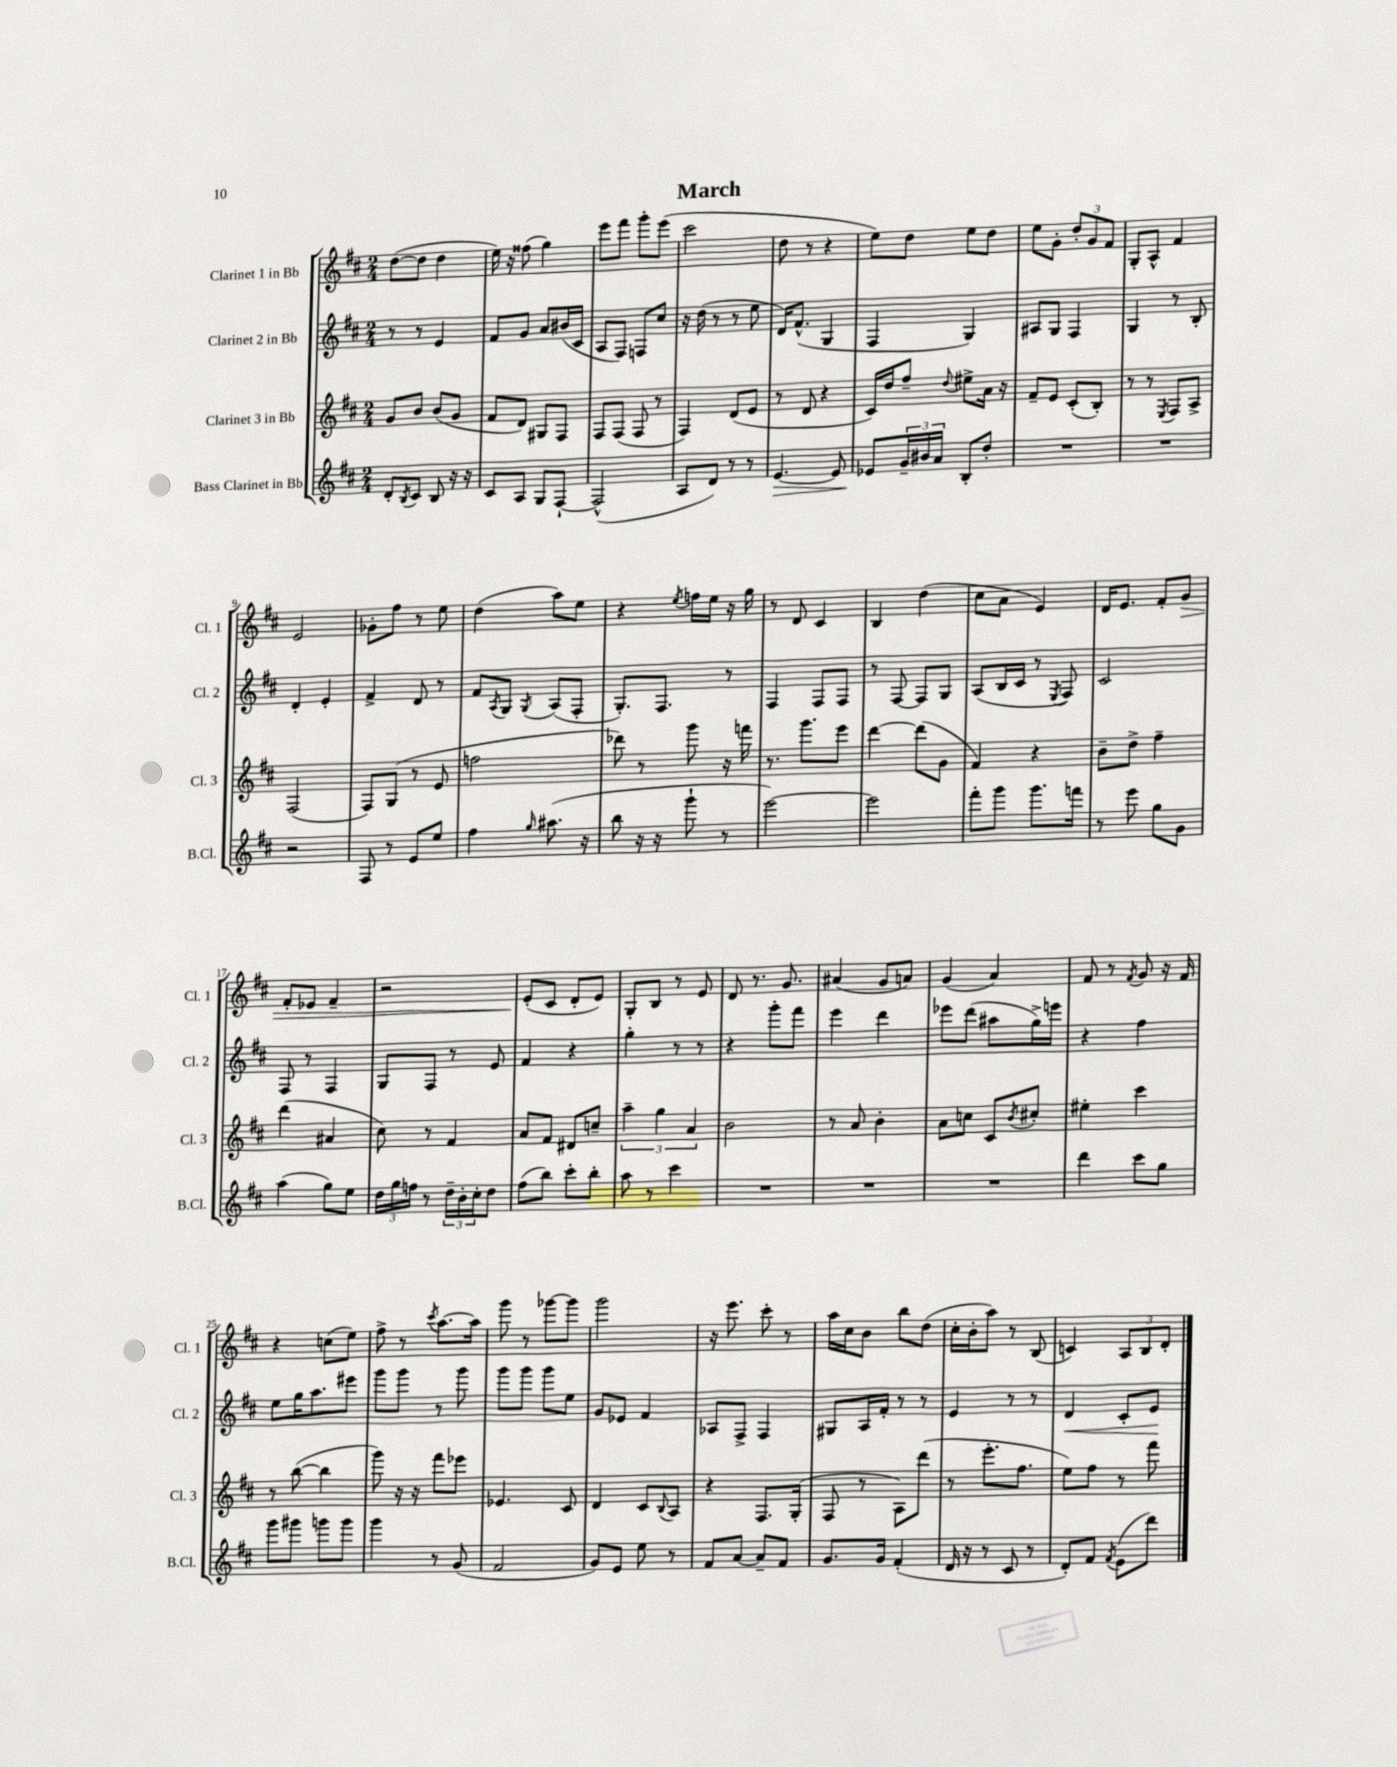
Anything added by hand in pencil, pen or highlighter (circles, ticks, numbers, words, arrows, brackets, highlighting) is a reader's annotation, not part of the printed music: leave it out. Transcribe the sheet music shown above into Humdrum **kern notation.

**kern	**kern	**kern	**kern
*staff4	*staff3	*staff2	*staff1
*clefG2	*clefG2	*clefG2	*clefG2
*k[f#c#]	*k[f#c#]	*k[f#c#]	*k[f#c#]
*M2/4	*M2/4	*M2/4	*M2/4
8d'/L	8g/L	8r	([8dd\L
8qB/	.	.	.
8c#/J	8b/J	8r	8dd\]J
8B/	(8b/L	4e/	4dd\
16r	8g/J	.	.
16r	.	.	.
=	=	=	=
8c#/L	8f#/L	8f#/L	16ee\)
.	.	.	16r
8A/J	8d/J)	8g/J	(8ff##\
8G/L	8G#/L	8a/L	4gg\)
[8F#`/J	8F#/J	(16b#/L	.
.	.	16c#/JJ	.
=	=	=	=
(2F#^^/]	8F#/L	8A/L	8eee\L
.	(8F#/J	8F#/J)	8fff#\J
.	8F#/	8F/L	8ggg'\L
.	8r	8cc#/J	(8eee\J
=	=	=	=
8A/L	4F#/)	16r	2ccc#\
.	.	(16dd\	.
8d/J)	.	8r	.
8r	(8d/L	8r	.
8r	8e/J	8ee\	.
=	=	=	=
[4.e/	8r	16d/LK)	8dd\
.	.	(8.f#^^/J	.
.	8d/	.	8r
.	4r	4G/	4r
8e/]	.	.	.
=	=	=	=
8e-/L	16c#/LL)	4F#/	8ee\L)
.	16dd/J	.	.
24g~/L	8ff#~/J	.	8dd\J
24b#/	.	.	.
24a/JJ	.	.	.
.	8qqdd/	.	.
8B'/L	8ee#^\L	4G/)	8ee\L
8dd'/J	16a\Jk	.	8dd\J
.	16r	.	.
=	=	=	=
2r	8f#~/L	8A#/L	8ee\L
.	8e/J	8G/J	8g'\J
.	(8c#'/L	4F#/	12dd'/L
.	.	.	12g/
.	8B'/J)	.	.
.	.	.	12f#/J
=	=	=	=
2r	8r	4G/	8G'/L
.	8r	.	8A^^/J
.	8qE/	.	.
.	8F#/L	8r	4f#/
.	8A^/J	8B'/	.
=	=	=	=
2r	(2F#/	4d'/	2e/
.	.	4e'/	.
=	=	=	=
8F#/	8F#/L)	4f#^/	8g-'\L
8r	(8G/J	.	8ff#\J
8e/L	8r	8d/	8r
8ee/J	8e/	8r	8ee\
=	=	=	=
4ff#\	2ff\	8f#/L	(4dd\
.	.	8qA/	.
.	.	8G/J	.
16qqgg/	.	8qG/	.
(8.aa#\	.	(8A/L	8aa\L)
.	.	8F#'/J	8ee\J
16r	.	.	.
=	=	=	=
8bb\	8ddd-\)	8.G'/L)	4r
16r	8r	.	.
16r	.	8.F#/J	.
.	.	.	8qee/
8ggg`\	8ggg\	.	16ff\LL
.	.	.	16ee\JJ
8r	16r	8r	16r
.	16fff\	.	16gg\
=	=	=	=
[2eee\)	8.r	4F#/	8r
.	.	.	8d/
.	8.ggg\L	.	.
.	.	8F#/L	4c#/
.	8eee\J	8F#/J	.
=	=	=	=
2eee\]	[4ddd\	8r	4B/
.	.	[8F#/	.
.	(8ddd\]L	8F#/]L	(4dd\
.	8g\J	8G/J	.
=	=	=	=
8fff#'\L	4f#/)	(8A/L	8cc#\L
8ggg\J	.	16B/L	8a\J
.	.	16c#/JJ	.
8.ggg\L	4r	8r	4e/)
.	.	8qE/	.
.	.	8F#/)	.
16fff\Jk	.	.	.
=	=	=	=
8r	8b~\L	2c#/	16d/LK
.	.	.	8.e/J
8eee\	8dd^\J	.	.
8gg\L	4ff#~\	.	8f#'/L
8g\J	.	.	8g/J
=	=	=	=
(4aa\	(4ddd\	8F#/	8f#'/L
.	.	8r	8e-/J
8gg\L)	4a#/	4F#/	4f#~/
8ee\J	.	.	.
=	=	=	=
24dd\LL	8cc#\)	8G/L	2r
24gg\	.	.	.
24ff\JJ	.	.	.
8r	8r	8F#/J	.
24dd~\LL	4f#/	8r	.
24b'\	.	.	.
24cc#'\J	.	.	.
8dd\J	.	8e/	.
=	=	=	=
(8ff#\L	8a/L	4f#/	(8e'/L
8bb\J)	8f#/J	.	8c#/J
8ccc#'\L	8d#/L	4r	8d'/L
8bb'\J	8cc~/J	.	8e/J)
=	=	=	=
8aa\	6aa~\	4gg'\	8G'/L
8r	.	.	8B/J
.	6gg\	.	.
4ccc#\	.	8r	8r
.	6a/	.	.
.	.	8r	8e/
=	=	=	=
2r	2b\	4r	8d/
.	.	.	8.r
.	.	8ggg'\L	.
.	.	.	8.g/
.	.	8fff#\J	.
=	=	=	=
2r	8r	4eee\	(4a#/
.	8a/	.	.
.	4b'\	4ddd\	8g/L
.	.	.	8a/J)
=	=	=	=
2r	8a\L	8eee-\L	(4g/
.	8cc\J	(8ddd\J	.
.	8c#/L	8aa#\L	4a/)
.	8qb/	.	.
.	8cc#'/J	16gg^\L)	.
.	.	16eee\JJ	.
=	=	=	=
4ddd\	4ee#'\	4r	8f#/
.	.	.	8r
.	.	.	8qf#/
8ccc#\L	4ccc#\	4ff#\	8g/
8gg\J	.	.	16r
.	.	.	16f#/
=	=	=	=
8ggg\L	8r	8ee\L	4r
8ggg#\J	([8bb\	16gg\K	.
.	.	8.aa\	.
8ggg\L	4bb\]	.	(8cc\L
8ggg\J	.	8eee#\J	8ee\J)
=	=	=	=
4ggg\	8ggg\)	8ggg\L	8ff#^\
.	16r	8ggg\J	8r
.	16r	.	.
.	.	.	8qccc#/
8r	8fff#\L	8r	[8.aa\L
(8g/	8eee-\J	8ggg\	.
.	.	.	16aa\]Jk
=	=	=	=
2f#/	4.e-/	8ggg\L	8ggg\
.	.	8ggg\J	8r
.	.	8ggg\L	[8ggg-\L
.	8c#/	8ee\J	8ggg-\]J
=	=	=	=
8g/L)	4d/	8g/L	2ggg\
8e/J	.	8e-/J	.
8ee\	8c#/L	4f#/	.
.	8qqB/	.	.
8r	8A/J	.	.
=	=	=	=
8f#/L	4r	8A-/L	16r
.	.	.	8.eee\
[8a/J	.	8F#^/J	.
8a~/]L	8.F#/L	4F#/	8ccc#'\
8f#/J	.	.	8r
.	(16G'/Jk	.	.
=	=	=	=
8.g/L	8F#/	8G#/L	16aa\LL
.	.	.	16cc#\J
.	8r	16A/L	8b\J
16g/Jk	.	16f#'/JJ	.
(4f#'/	8A\L)	8r	8bb\L
.	(8ddd\J	8r	(8dd\J
=	=	=	=
16d/	8r	4e/	16cc#'\LL
16r	.	.	16b'\J
8r	8.eee'\L	.	8aa\J)
8c#/	.	8r	8r
.	8.ff#\J	.	.
8r	.	8r	(8B/
=	=	=	=
8d'/L)	8ee\L)	4d/	4c/)
8f#/J	8ff#\J	.	.
8qf#/	.	.	.
(8e\L	8r	8c#'/L	12A/L
.	.	.	12B/
8ddd\J)	8fff#\	8e/J	.
.	.	.	12d'/J
==	==	==	==
*-	*-	*-	*-
